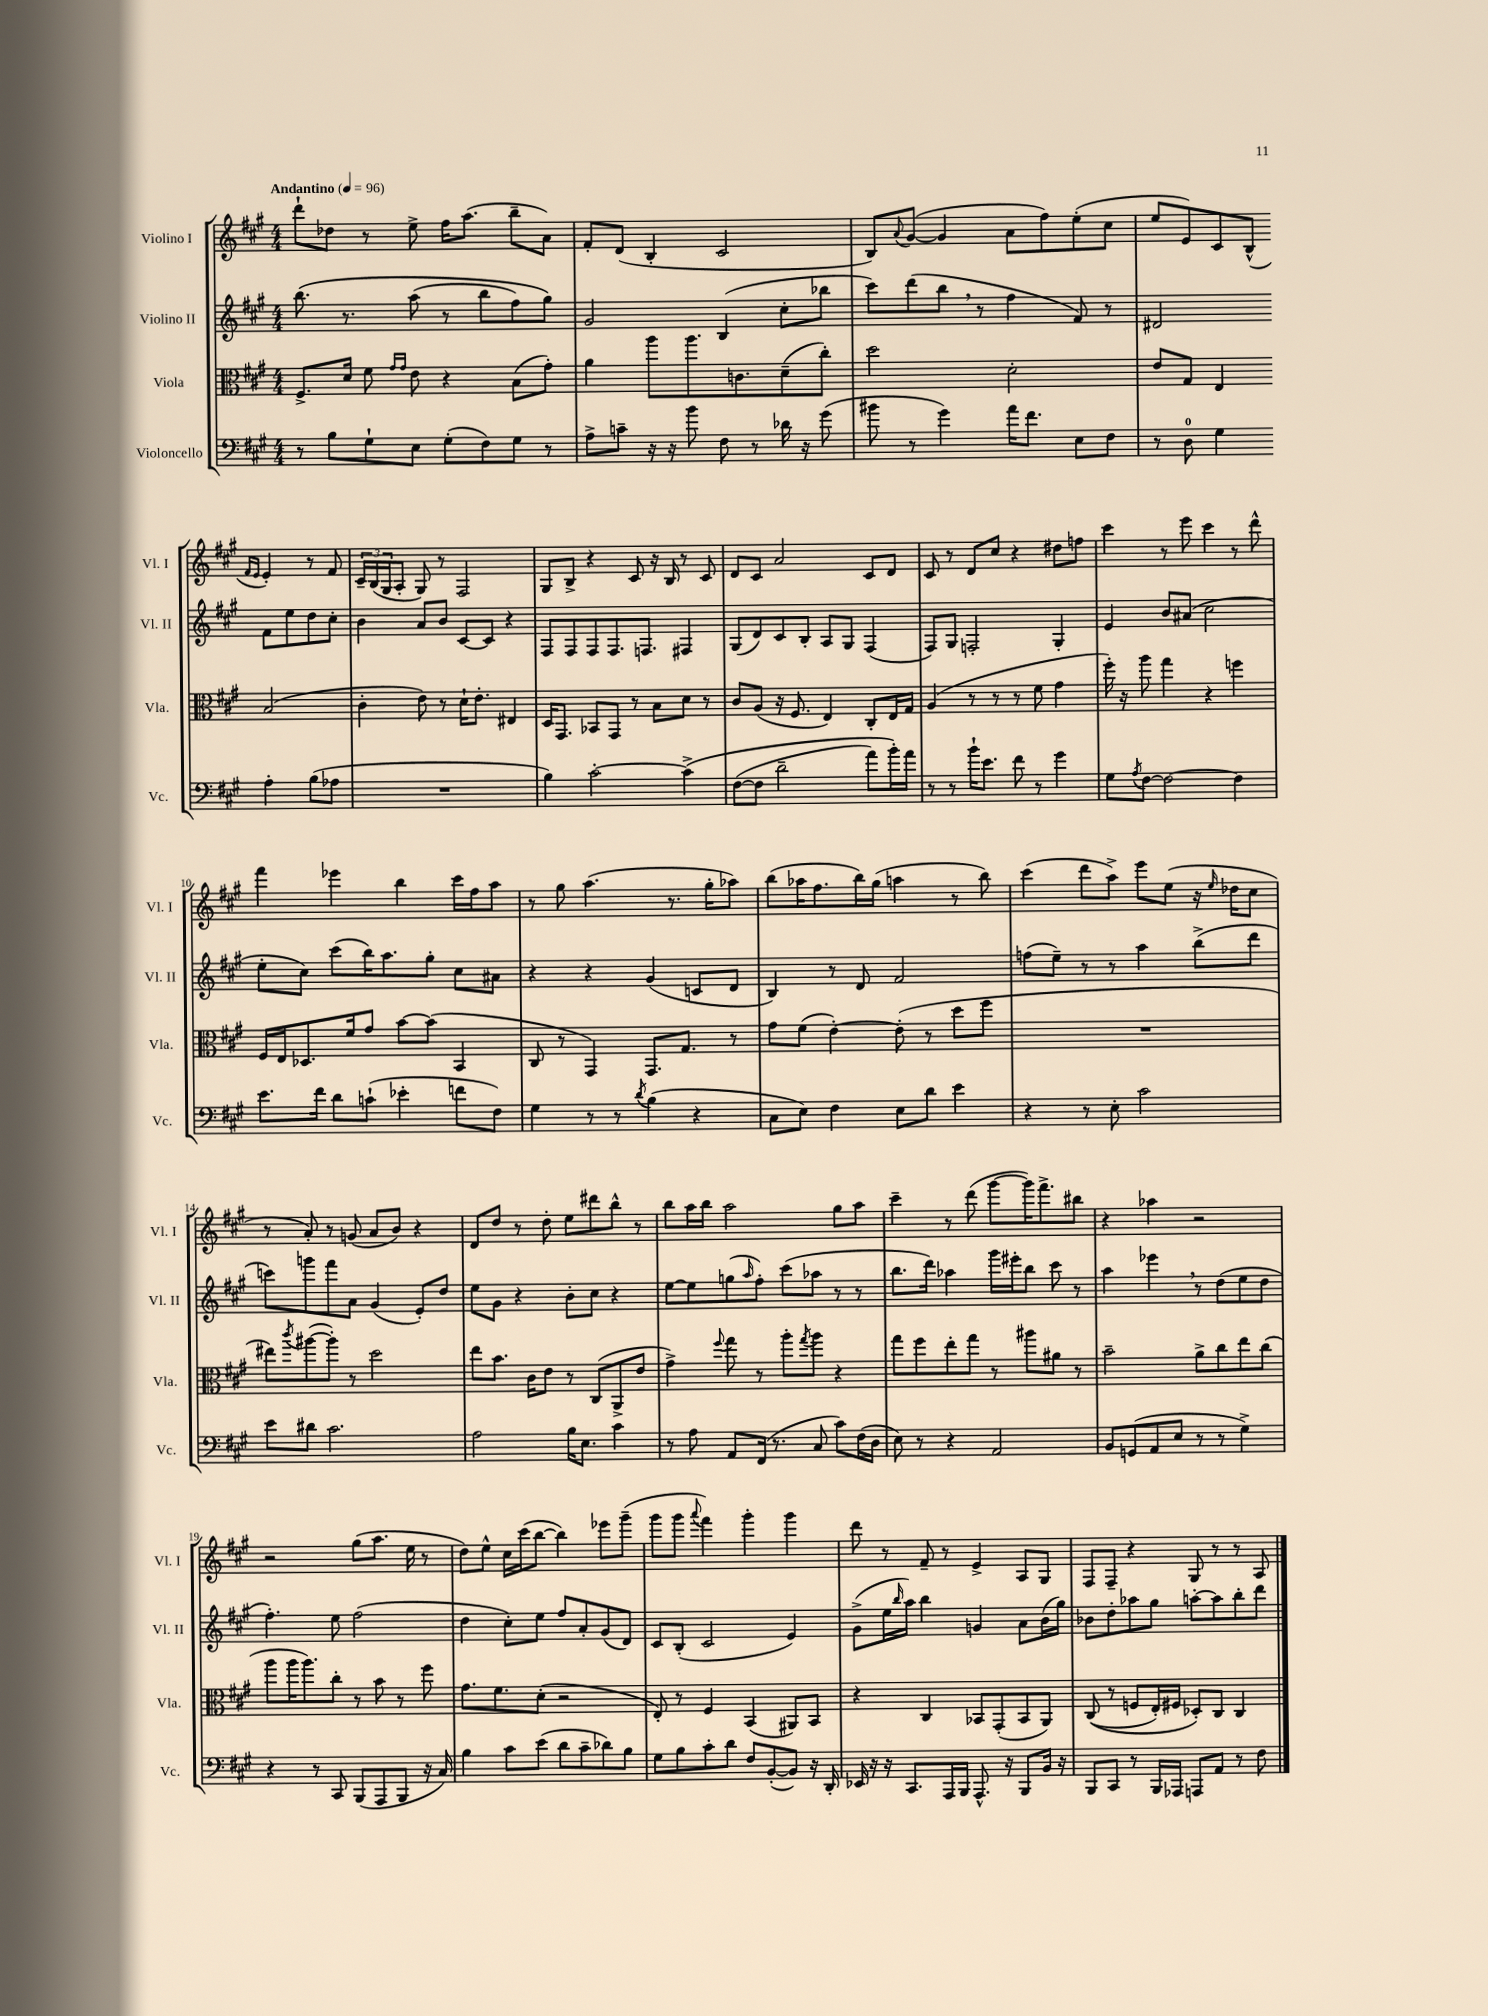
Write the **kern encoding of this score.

**kern	**kern	**kern	**kern
*staff4	*staff3	*staff2	*staff1
*clefF4	*clefC3	*clefG2	*clefG2
*k[f#c#g#]	*k[f#c#g#]	*k[f#c#g#]	*k[f#c#g#]
*M4/4	*M4/4	*M4/4	*M4/4
*MM96	*MM96	*MM96	*MM96
8r	8.F#^	&(8.bb	8ddd`
8B	.	.	8dd-
.	16d	8.r	.
8G#`	8f#	.	8r
.	16qqg#	.	.
.	16qqg#	.	.
8E	8e	(8aa	8ee^
(8G#'	4r	8r	16ff#
.	.	.	(8.aa
8F#)	.	8bb	.
8G#	(8B	8ff#)	8bb~
8r	8g#')	8gg#&)	8a)
=	=	=	=
8A^	4a	2g#	8f#'
8c~	.	.	(8d
16r	8aa	.	4B'
16r	.	.	.
8b	8.aa	.	.
8F#	.	(4B	2c#
.	8.c	.	.
8r	.	.	.
16d-	(8d~	8cc#'	.
16r	.	.	.
(8g#	8cc#')	8bb-	.
=	=	=	=
8b#	2dd	8ccc#)	8B)
.	.	.	8qqa
8r	.	(8ddd	([8g#
4g#)	.	8bb	4g#]
.	.	8r	.
16a	2d'	4ff#	8a
8.f#	.	.	.
.	.	.	8ff#)
8E	.	8f#)	(8ee'
8F#	.	8r	8cc#
=	=	=	=
8r	8e	2d#	8ee
8D	8G#	.	8e)
4G#	4E	.	8c#
.	.	.	(8B^^
.	.	.	16qqf#
.	.	.	16qqe
4A'	(2B	8f#	4e')
.	.	8ee	.
(8B	.	8dd	8r
8A-	.	8cc#'	8f#
=	=	=	=
1r	4c#'	4b	24c#~
.	.	.	(24B
.	.	.	24G#
.	.	.	8A'
.	8e)	8a	8G#)
.	8r	8b	8r
.	16d`	[8c#	2F#
.	8.e'	.	.
.	.	8c#]	.
.	4E#	4r	.
=	=	=	=
4B)	16D	8F#	8G#
.	8.GG#	.	.
.	.	8F#	8B^
[2c#'	8BB-	8F#	4r
.	8GG#	8.F#	.
.	8r	.	8c#
.	.	8.F	.
.	8B	.	16r
.	.	.	16B
&(4c#^]	8d	4F#	8r
.	8r	.	8c#
=	=	=	=
([8F#	8c#	(8G#	8d
8F#]	(8A	8d)	8c#
2d~	16r	8c#	2a
.	8.F#	.	.
.	.	8B'	.
.	4E)	8A	.
.	.	8G#	.
8a)	8C#'	(4F#	8c#
16b'&)	16E	.	8d
16a	16G#	.	.
=	=	=	=
8r	(4A	8F#)	8c#
8r	.	8G#	8r
16b`	8r	2F'	8d
8.e	.	.	.
.	8r	.	8cc#
8f#	8r	.	4r
8r	8f#	.	.
4g#	4g#	4G#'	8dd#
.	.	.	8ff
=	=	=	=
8G#	16ff#')	4e	4ccc#
.	16r	.	.
8qA	.	.	.
[8F#	8aa	.	.
2F#_	4gg#	8b	8r
.	.	(8a#	8eee
.	4r	2cc#	4ccc#
4F#]	4ff	.	8r
.	.	.	8ddd^^
=	=	=	=
8.e	16F#	8ee'	4fff#
.	16E	.	.
.	8.D-	8cc#)	.
16f#	.	.	.
8d	.	(8ccc#	4eee-
.	16f#	.	.
(8c`	8g#	16bb)	.
.	.	8.aa	.
4e-'	[8b	.	4bb
.	(8b]	8gg#'	.
8f	4BB	8cc#	16ccc#
.	.	.	16ff#
8F#)	.	8a#	8aa
=	=	=	=
4G#	8C#	4r	8r
.	8r	.	8gg#
8r	4GG#)	4r	(4.aa
8r	.	.	.
8qd	.	.	.
(4B	8.GG#	(4g#	.
.	.	.	8.r
.	8.G#	.	.
4r	.	8c	.
.	.	.	16gg#'
.	8r	8d	8aa-)
=	=	=	=
8C#	8g#	4B)	(8bb
8E)	(8f#	.	16aa-
.	.	.	8.ff#
4F#	[4e')	8r	.
.	.	8d	16bb)
.	.	.	(16gg#
8E	(8e']	2f#	4aa
8d	8r	.	.
4e	8dd	.	8r
.	8ff#	.	8bb)
=	=	=	=
4r	1r	(8ff	(4ccc#
.	.	8ee~)	.
8r	.	8r	8ddd
8E'	.	8r	8aa^)
2c#	.	4aa	8eee
.	.	.	(8ee
.	.	(8bb^	16r
.	.	.	16qqee
.	.	.	16dd-
.	.	8ddd	8cc#
=	=	=	=
8e	8ee#)	8ccc)	8r
.	8qccc#	.	.
8d#	([8aa#	8ggg	8a')
2.c#	8aa#'])	8fff#	8r
.	8r	8a	(8g
.	2dd	(4g#	8a
.	.	.	8b)
.	.	8e')	4r
.	.	8dd	.
=	=	=	=
2A	8ee	8ee	8d
.	8.b	8g#	8dd
.	.	4r	8r
.	16c#	.	.
.	8e	.	8dd'
16B	8r	8b'	8ee
8.E	.	.	.
.	(8C#	8cc#	8ddd#
4c#	8AA^	4r	8bb^^
.	8e	.	8r
=	=	=	=
8r	4g#^)	[8ee	8bb
8A	.	8ee]	16aa
.	.	.	16bb
.	8qqff#	.	.
8AA	8gg#	(8gg	2aa
.	.	16qqaa	.
(16FF#	8r	8ff#')	.
8.r	.	.	.
.	8aa'	(8ccc#	.
.	8qgg#	.	.
8C#	8aa	8aa-	.
8c#)	4r	8r	8gg#
(16F#	.	8r	8aa
16D	.	.	.
=	=	=	=
8E)	8gg#	8.bb	4ccc#~
8r	8ff#	.	.
.	.	16ddd)	.
4r	8ee'	4aa-	8r
.	8gg#	.	(8ddd
2AA	8r	16ggg#	[8ggg#
.	.	16eee#'	.
.	8aa#	8bb	16ggg#])
.	.	.	8.fff#^
.	8a#	8ccc#	.
.	8r	8r	8bb#
=	=	=	=
8BB	2b~	4aa	4r
(8GG	.	.	.
8AA	.	4eee-	4aa-
8E	.	.	.
8r	8a^	8r	2r
8r	8cc#	(8dd	.
4G#^)	8ee	8ee	.
.	(8cc#	8dd	.
=	=	=	=
4r	8aa	4.ff#')	2r
.	16aa	.	.
.	8.aa)	.	.
8r	.	.	.
8CC#	8cc#'	8ee	.
(8BBB	8r	(2ff#	(8gg#
8AAA	8b	.	8.aa
8BBB	8r	.	.
.	.	.	16ee
16r	8ff#	.	8r
16C#)	.	.	.
=	=	=	=
4B	8.g#	4dd	8dd)
.	.	.	8ee^^
.	8.f#	.	.
8c#	.	8cc#')	16cc#
.	.	.	(16ccc#
(8e	(8d'	8ee	[8bb
8d	2r	8ff#	4bb])
8c#~	.	8a'	.
8d-)	.	(8g#	8eee-
8B	.	8d)	(8ggg#~
=	=	=	=
8G#	8E')	8c#	8ggg#
8B	8r	(8B'	8ggg#
.	.	.	8qqaaa
8c#'	4F#	2c#	4fff#)
8d	.	.	.
8F#	(4BB	.	4ggg#'
([8BB'	.	.	.
8BB])	8AA#)	4e)	4ggg#
16r	8BB	.	.
16DD'	.	.	.
=	=	=	=
16EE-	4r	(8g#^	8ddd
16r	.	.	.
16r	.	16ee	8r
.	.	16qqbb	.
8.CC#	.	16aa)	.
.	4C#	4bb	8f#~
16AAA	.	.	8r
16BBB	.	.	.
8.AAA^^	8BB-	4g	4e^
.	(8GG#'	.	.
16r	.	.	.
8BBB	8BB-	8a	8A
16BB	8AA)	(16b	8G#
16r	.	16gg#)	.
=	=	=	=
8BBB	&((8C#	8b-	8F#
8CC#	8r	8dd'	8F#~
8r	8F	8aa-	4r
16BBB	16E')	8gg#	.
16AAA-	16F#	.	.
8AAA	8D-'&)	[8aa'	8G#
8AA	8C#	8aa]	8r
8r	4C#	8bb'	8r
8F#	.	8ddd	8A
==	==	==	==
*-	*-	*-	*-
